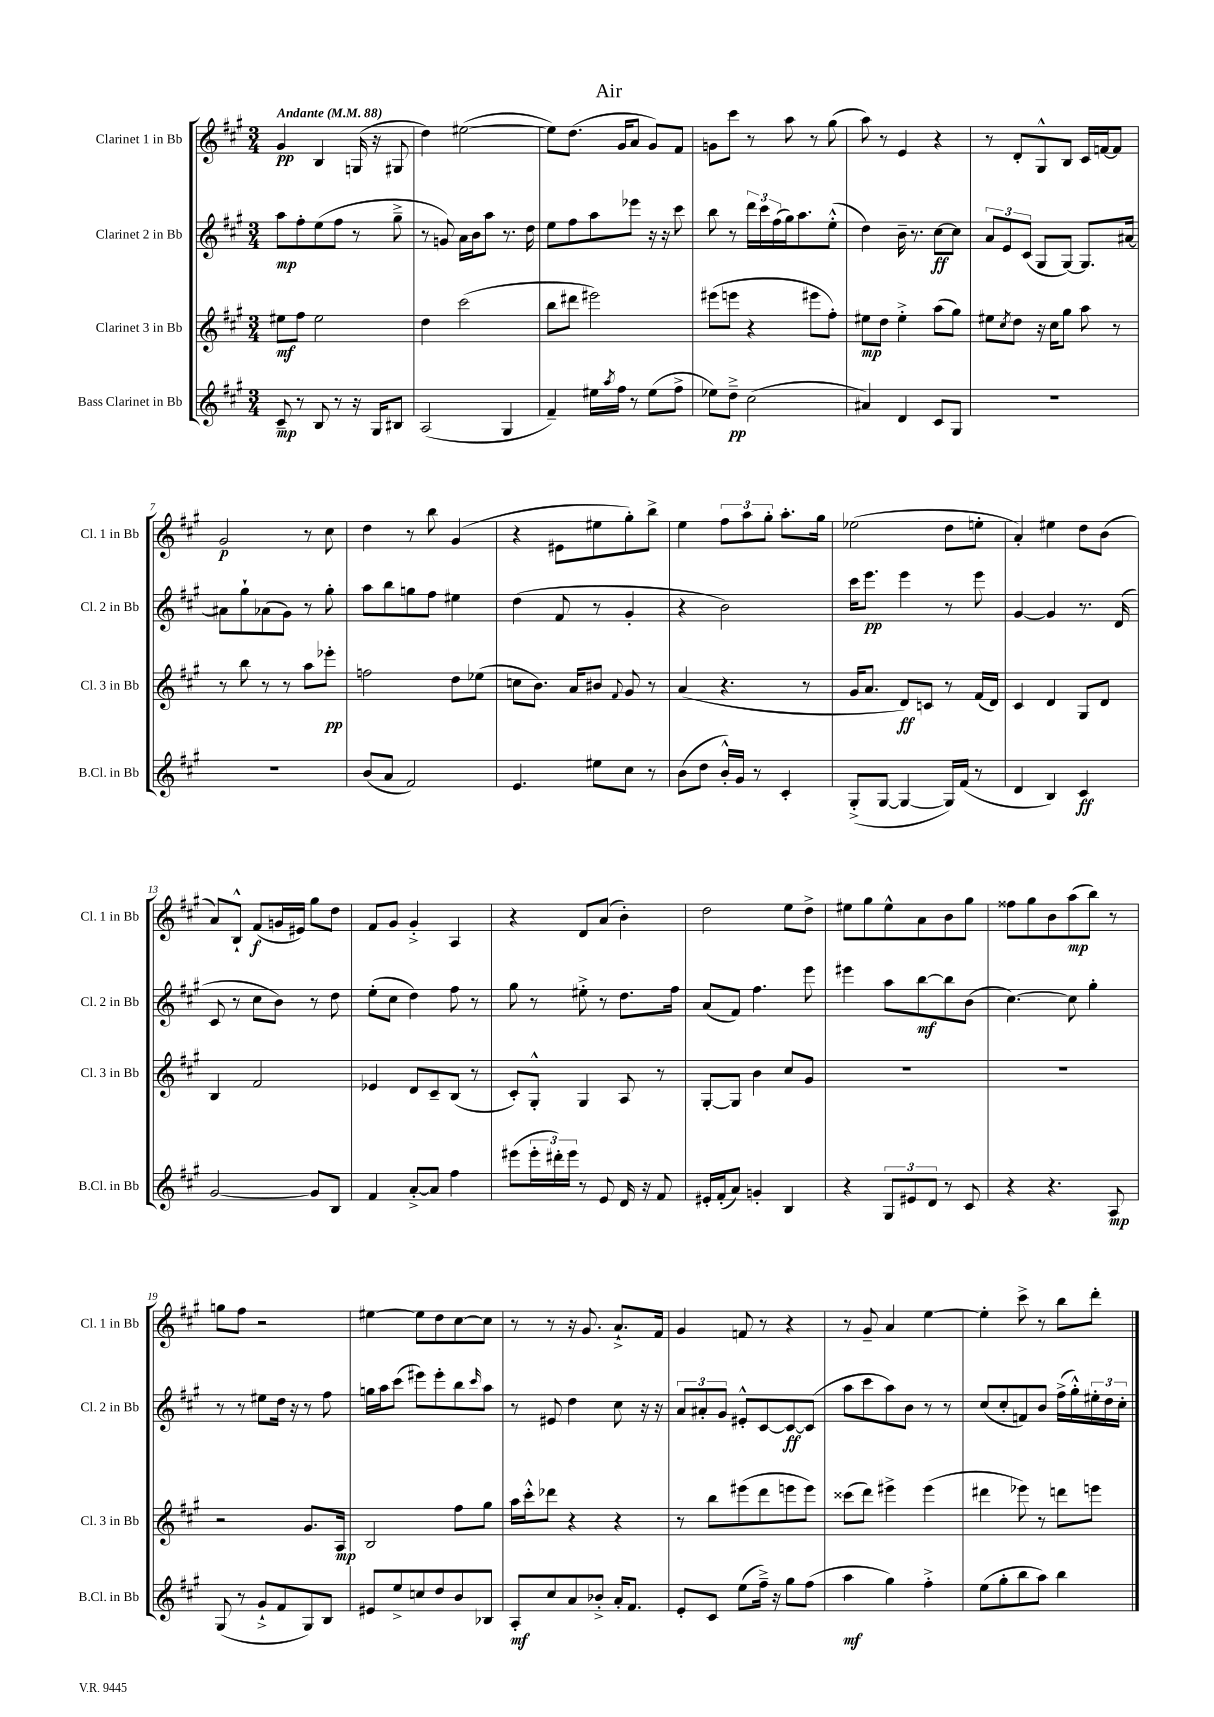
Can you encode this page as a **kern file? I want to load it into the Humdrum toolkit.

**kern	**kern	**kern	**kern
*staff4	*staff3	*staff2	*staff1
*clefG2	*clefG2	*clefG2	*clefG2
*k[f#c#g#]	*k[f#c#g#]	*k[f#c#g#]	*k[f#c#g#]
*M3/4	*M3/4	*M3/4	*M3/4
*MM88	*MM88	*MM88	*MM88
8c#~	8ee#	8aa	4g#
8r	8ff#	8ff#'	.
8B	2ee#	(8ee	4B
8r	.	8ff#	.
16r	.	8r	(16G
16G#	.	.	16r
8B#	.	8gg#~^	8G#
=	=	=	=
(2A	4dd	8r	4dd)
.	.	8g)	.
.	(2ccc#	16a	([2ee#
.	.	16b	.
.	.	8aa	.
4G#	.	8.r	.
.	.	16dd	.
=	=	=	=
4f#~)	8bb	8ee	8ee#])
.	8ddd#	8ff#	(8.dd
16ee#	2eee#)	8aa	.
8qaa	.	.	.
16ff#	.	.	16g#
8r	.	8eee-	8a
(8ee#	.	16r	8g#)
.	.	16r	.
8ff#^	.	8ccc#	8f#
=	=	=	=
8ee-)	(8eee#	8bb	8g
8dd~^	8eee	8r	8ccc#
(2cc#	4r	24ddd	8r
.	.	24ccc#	.
.	.	(24ff#	.
.	.	16gg#)	8aa
.	.	8.aa	.
.	8eee#	.	8r
.	8ff#')	(8ee'^^	(8gg#
=	=	=	=
4a#)	8ee#	4dd)	8aa)
.	8dd	.	8r
4d	4ee#'^	16b~	4e
.	.	8.r	.
8c#	(8aa	[8cc#	4r
8G#	8gg#)	8cc#]	.
=	=	=	=
2.r	8ee#	12a	8r
.	.	12e	.
.	8qcc#	.	.
.	8dd	.	8d'
.	.	(12c#	.
.	16r	8G#	8G#^^
.	16cc#	.	.
.	8gg#	[8G#)	8B
.	8aa	8.G#]	16c#
.	.	.	[16f
.	8r	.	8f]
.	.	[16a#	.
=	=	=	=
2.r	8r	8a#]	2g#
.	8bb	8gg#`	.
.	8r	(8a-	.
.	8r	8g#)	.
.	8aa	8r	8r
.	8eee-'	8gg#'	8cc#
=	=	=	=
(8b	2ff	8aa	4dd
8a	.	8bb	.
2f#)	.	8gg	8r
.	.	8ff#	8bb
.	8dd	4ee#	(4g#
.	(8ee-	.	.
=	=	=	=
4.e	8cc	(4dd	4r
.	8.b)	.	.
.	.	8f#	8e#
.	16a	.	.
8ee#	8b#	8r	8ee#
.	8qqf#	.	.
8cc#	8g#	4g#'	8gg#')
8r	8r	.	8bb^
=	=	=	=
(8b	(4a	4r	4ee
8dd	.	.	.
16b'^^)	4.r	2b)	12ff#
16g#	.	.	.
.	.	.	12aa
8r	.	.	.
.	.	.	12gg#'
4c#'	.	.	8.aa'
.	8r	.	.
.	.	.	16gg#
=	=	=	=
(8G#'^	16g#	16ccc#	(2ee-
.	8.a	8.eee	.
[8G#	.	.	.
4G#_	8d)	4eee	.
.	8c	.	.
16G#])	8r	8r	8dd
(16f#	.	.	.
8r	(16f#	8eee	8ee'
.	16d)	.	.
=	=	=	=
4d	4c#	[4g#	4a')
4B)	4d	4g#]	4ee#
4c#	8G#	8.r	8dd
.	8d	.	(8b
.	.	(16d	.
=	=	=	=
[2g#	4B	8c#	8a)
.	.	8r	8B`^^
.	2f#	8cc#	(8f#
.	.	8b)	16g
.	.	.	16e#)
8g#]	.	8r	8gg#
8B	.	8dd	8dd
=	=	=	=
4f#	4e-	(8ee'	8f#
.	.	8cc#	8g#
[8a'^	8d	4dd)	4g#'^
8a]	8c#~	.	.
4ff#	(8B	8ff#	4A
.	8r	8r	.
=	=	=	=
(8eee#	8c#')	8gg#	4r
24eee#'	8G#'^^	8r	.
24ddd#')	.	.	.
24eee#	.	.	.
8r	4G#	8ee#'^	8d
8e	.	8r	(8a
16d	8A	8.dd	4b')
16r	.	.	.
8f#	8r	.	.
.	.	16ff#	.
=	=	=	=
16e#'	[8G#'	(8a	2dd
(16f#'	.	.	.
8a)	8G#]	8f#)	.
4g'	4b	4.ff#	.
4B	8cc#	.	8ee
.	8g#	8eee	8dd^
=	=	=	=
4r	2.r	4eee#	8ee#
.	.	.	8gg#
12G#	.	8aa	8ee#^^
12e#	.	.	.
.	.	[8bb	8a
12d	.	.	.
8r	.	8bb]	8b
8c#	.	(8b	8gg#
=	=	=	=
4r	2.r	[4.cc#)	8ff##
.	.	.	8gg#
4.r	.	.	8b
.	.	8cc#]	(8aa
.	.	4gg#'	8bb)
8A	.	.	8r
=	=	=	=
(8G#	2r	8r	8gg
8r	.	8r	8ff#
8g#`^	.	8ee#	2r
8f#	.	16dd	.
.	.	16r	.
8G#)	8.g#	8r	.
8B	.	8ff#	.
.	16A	.	.
=	=	=	=
8e#	2B	16gg	[4ee#
.	.	16aa	.
8ee^	.	(8ccc#	.
8cc	.	8eee#)	8ee#]
8dd	.	8eee#'	8dd
8b	8ff#	8bb	[8cc#
.	.	16qqccc#	.
8B-	8gg#	8aa	8cc#]
=	=	=	=
8A'	16aa	8r	8r
.	16ccc#'^^	.	.
8cc#	8ddd-	8e#	8r
8a	4r	4dd	16r
.	.	.	8.g#
8b-'^	.	.	.
16a'	4r	8cc#	8.a`^
8.f#	.	.	.
.	.	16r	.
.	.	16r	16f#
=	=	=	=
8e'	8r	12a	4g#
.	.	12a#'	.
8c#	8bb	.	.
.	.	12g#	.
(8ee	(8eee#	8e#'^^	8f
16ff#~^)	8ddd	[8c#	8r
16r	.	.	.
8gg#	8eee	8c#_	4r
(8ff#	8eee)	(8c#]	.
=	=	=	=
4aa	(8ccc##	8aa	8r
.	8ddd)	8ccc#	8g#~
4gg#)	4eee#^	8aa)	4a
.	.	8b	.
4ff#'^	(4eee#	8r	[4ee
.	.	8r	.
=	=	=	=
(8ee	4ddd#	(8cc#	4ee']
8gg#'	.	8cc#'	.
8bb	8eee-)	8f)	8ccc#^
8aa)	8r	8b	8r
4bb	8ddd	(16ff#^	8bb
.	.	16gg#'^^)	.
.	8eee	24ee#'	8ddd'
.	.	24dd	.
.	.	24cc#'	.
==	==	==	==
*-	*-	*-	*-
